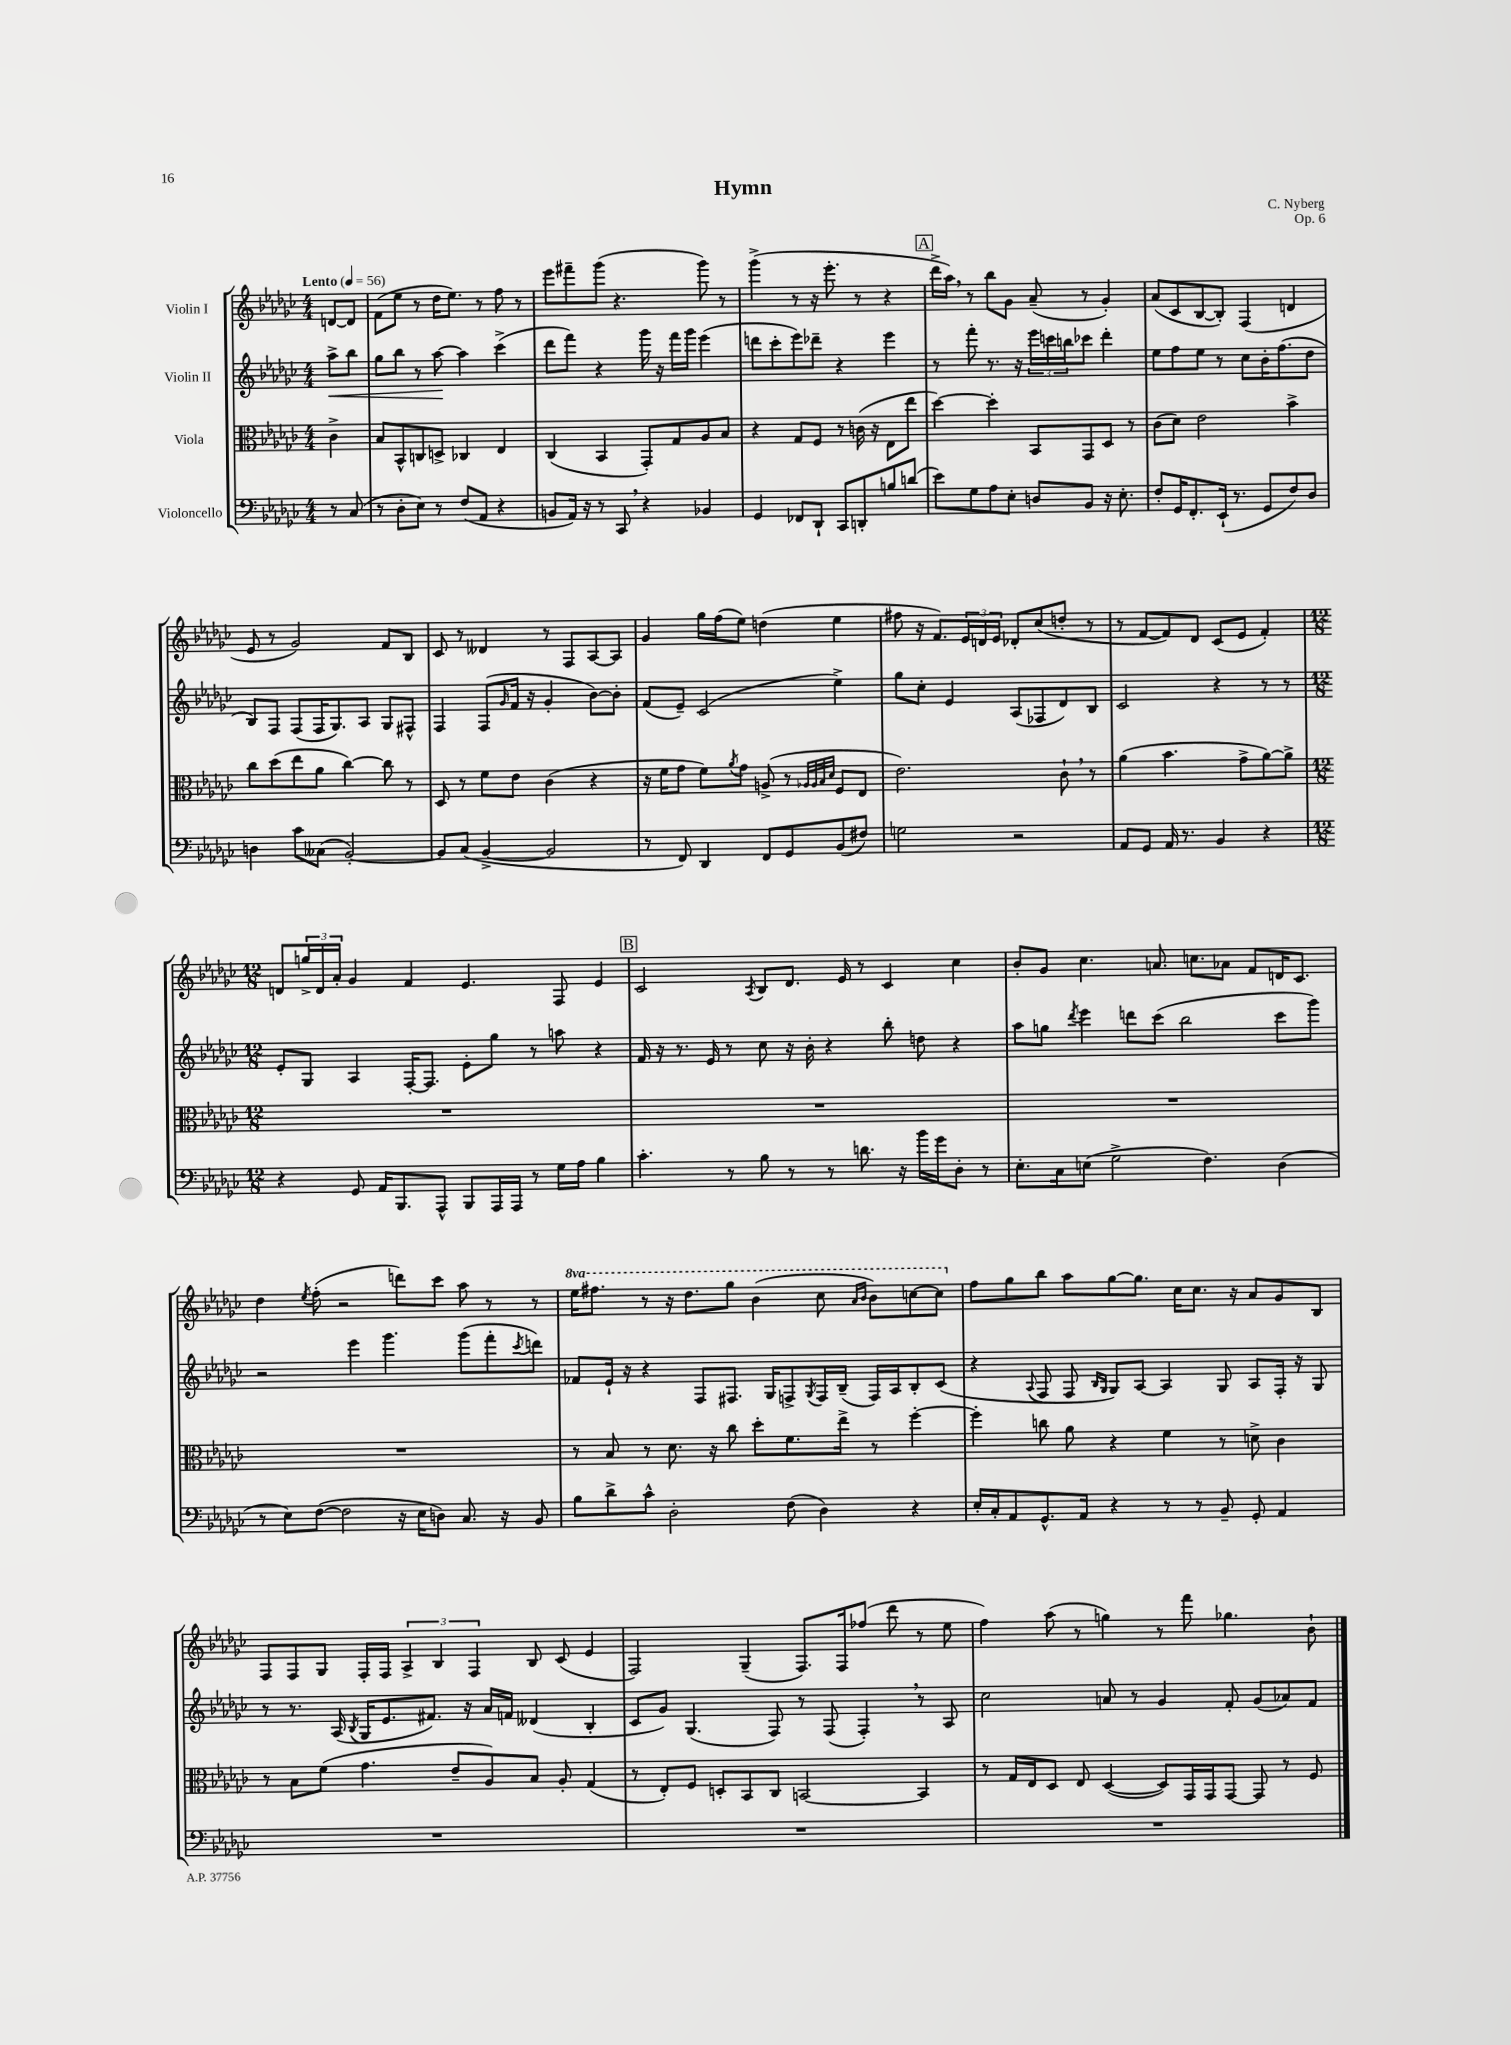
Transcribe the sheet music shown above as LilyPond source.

\header { title = "Hymn" composer = "C. Nyberg" opus = "Op. 6" }
<<
\new StaffGroup <<
\new Staff = "s0" \with { instrumentName = "Violin I" } {
    \clef treble \key ges \major \numericTimeSignature \time 4/4 \set Staff.ottavationMarkups = #ottavation-simple-ordinals \partial 4 \tempo "Lento" 4 = 56
    d'8~ d'8 |
    f'8( ees''8 r8 des''16 ees''8.) r8 f''8 r8 |
    ees'''8 fis'''8-- ges'''8( r4. ges'''8) r8 |
    ges'''4->( r8 r16 ees'''8.-. r8 r4 |
    \mark \markup { \box "A" } des'''16-> aes''16) \breathe r8 bes''8 ges'8 aes'8--( r8 ges'4-.) |
    aes'8( ces'8 bes8~ bes8-.) f4( d'4 |
    ees'8 r8 ges'2) f'8 bes8 |
    ces'8 r8 deses'4 r8 f8 aes8~ aes8 |
    ges'4 ges''16 f''16( ees''8) d''4( ees''4 |
    fis''8 r16 f'8.) \tuplet 3/2 { ees'16 d'16 ees'16 } des'8-. ces''8( d''8-. r8 |
    r8 f'8~ f'8) des'8 ces'8( ees'8 f'4-.) |
    \numericTimeSignature \time 12/8 d'8 \tuplet 3/2 { g''16-> d'16 aes'16-. } ges'4 f'4 ees'4. f8 ees'4 |
    \mark \markup { \box "B" } ces'2 \acciaccatura { aes8 } bes8 des'8. ees'16 r8 ces'4 ces''4 |
    bes'8-. ges'8 ces''4. a'8. c''8. aes'8 f'8 d'16 ces'8. |
    des''4 \acciaccatura { ees''8 } f''8-.( r2 d'''8) ces'''8 aes''8 r8 r8 |
    \ottava #1 ees'''16 fis'''8. r8 r16 des'''8. ges'''8 bes''4( ces'''8 \grace { aes''16 bes''16 } bes''8) c'''8~ c'''8 \ottava #0 |
    f''8 ges''8 bes''8 aes''8 ges''8~ ges''8. ces''16 ces''8. r16 aes'8 ges'8 bes8 |
    f8 f8 ges8 f16-. f16 \tuplet 3/2 { aes4-> bes4 f4 } bes8 ces'8( ees'4 |
    f2) ges4--( f8.) f16 fes''8( des'''8 r8 ees''8 |
    f''4) aes''8( r8 g''4) r8 f'''8 ges''4. bes'8-! \bar "|." |
}
\new Staff = "s1" \with { instrumentName = "Violin II" } {
    \clef treble \key ges \major \numericTimeSignature \time 4/4 \partial 4
    aes''8->\< bes''8 |
    ges''8 bes''8 r8 aes''8~\! aes''4 ces'''4->( |
    des'''8 f'''8) r4 ges'''16 r16 f'''16 ges'''16 ees'''4( |
    d'''8 ces'''8-. ees'''8) des'''8-- r4 ees'''4 |
    \mark \markup { \box "A" } r8 f'''8-. r8. r16 \tuplet 3/2 { ees'''16 c'''16 b''16 } ces'''8 des'''4-. |
    ees''8 f''8 ees''8 r8 ces''8 bes'16-. f''8.( des''8 |
    bes8) f8 f8( f16 ges8.) aes8 ges8 fis8-^ |
    f4 f8( \grace { ges'16 } f'16 r16 ges'4-. bes'8~) bes'8-. |
    f'8( ees'8--) ces'2( ees''4->) |
    ges''8 ces''8-. ees'4 aes8( fes8 des'8) bes8 |
    ces'2 r4 r8 r8 |
    \numericTimeSignature \time 12/8 ees'8-. ges8 aes4 f16~-. f8. ees'8-. ges''8 r8 a''8 r4 |
    \mark \markup { \box "B" } f'16 r16 r8. ees'16 r8 ces''8 r16 bes'16-. r4 bes''8-. d''8 r4 |
    aes''8 g''8 \acciaccatura { des'''8 } ees'''4 d'''8 ces'''8( bes''2 ces'''8 ges'''8) |
    r2 ees'''4 ges'''4. ges'''8( f'''8-. \acciaccatura { ces'''8 } d'''8) |
    fes'8 ees'16-! r16 r4 f8 fis8. ges16 f8-> \acciaccatura { ges8 } f16 bes16--( f16) aes16 bes8-. ces'8( |
    r4 \appoggiatura { aes8 } f8 f8 \grace { bes16 ges16 } ges8) aes8~ aes4 ges8 aes8 f16-. r16 ges8 |
    r8 r8. aes16( \acciaccatura { bes8 } ges16 ees'8. fis'8.) r16 aes'16 f'16 deses'4( bes4-. |
    ces'8 ges'8) ges4.( f8) r8 f8( f4-.) \breathe r8 aes8 |
    ces''2 a'8 r8 ges'4 f'8-. ges'8( aes'8) f'8 \bar "|." |
}
\new Staff = "s2" \with { instrumentName = "Viola" } {
    \clef alto \key ges \major \numericTimeSignature \time 4/4 \partial 4
    ces'4-> |
    bes8 bes,8-^ c8 d8-> ces4 ees4 |
    ces4( bes,4 ges,8-.) ges8 aes8 bes8 |
    r4 ges8 f8 r8 c'16( r16 ees8 ees''8 |
    \mark \markup { \box "A" } des''4~) des''4-. bes,8 ges,8 des8 r8 |
    ces'8( des'8) ees'2 bes'4-> |
    ces''8 des''8( ees''8 aes'8 ces''4~) ces''8 r8 |
    des8 r8 f'8 ees'8 ces'4( r4 |
    r16 f'16 ges'8 f'8) \acciaccatura { aes'8 } ges'8 a8->( r8 \grace { aes32 aes32 bes32 des'32 } f8 ees8 |
    ees'2.) ces'8-! \breathe r8 |
    aes'4( bes'4. ges'8-> aes'8~) aes'8-> |
    \numericTimeSignature \time 12/8 R1. |
    \mark \markup { \box "B" } R1. |
    R1. |
    R1. |
    r8 bes8 r8 des'8. r16 ces''8 des''8-. f'8. ees''16-> r8 f''4~-. |
    f''4-. c''8 aes'8 r4 f'4 r8 d'8-> ces'4 |
    r8 bes8 f'8( ges'4. ees'8-- aes8) bes8 aes8-. ges4( |
    r8 ees8-.) f8 d8-. bes,8 ces8 b,2~ b,4 |
    r8 ges16 ees16 des8 ees8 des4~( des8) ges,16 ges,16 ges,8~ ges,8 r8 f8 \bar "|." |
}
\new Staff = "s3" \with { instrumentName = "Violoncello" } {
    \clef bass \key ges \major \numericTimeSignature \time 4/4 \partial 4
    r8 ces8( |
    r8 des8-. ees8) r8 f8( aes,8 r4 |
    b,8 aes,16) r16 r8 ces,8 \breathe r4 bes,4 |
    ges,4 fes,8 des,8-! ces,8 d,8-. b8 d'8( |
    \mark \markup { \box "A" } ees'8) ges8 aes8 ees8-. d8 bes,8 r16 ees8.-. |
    f8-. ges,16 f,8.-. ees,16-!( r8. ges,8 f8) des8 |
    d4 ces'8 ceses8( bes,2~-.) |
    bes,8 ces8( bes,4~-> bes,2 |
    r8 f,8) des,4 f,8 ges,8 bes,8( fis8) |
    g2 r2 |
    aes,8 ges,8 aes,16 r8. bes,4 r4 |
    \numericTimeSignature \time 12/8 r4 ges,8 aes,16 bes,,8. aes,,8-^ bes,,8 aes,,16 aes,,16 r8 ges16 aes16 bes4 |
    \mark \markup { \box "B" } ces'4.-. r8 bes8 r8 r8 d'8. r16 bes'16 ges'16 des8-. r8 |
    ees8.-. ces16 e8( ges2-> f4.) des4( |
    r8 ees8) f8~( f2 r16 ees16 d8) ces8. r16 bes,8 |
    bes8 des'8-> ces'8-^ des2-. f8( des4) r4 |
    ees16-. ces16-. aes,8 ges,8.-^ aes,16 r4 r8 r8 bes,8-- ges,8-. aes,4 |
    R1. |
    R1. |
    R1. \bar "|." |
}
>>
>>
\layout { \context { \Score \remove "Bar_number_engraver" } }
